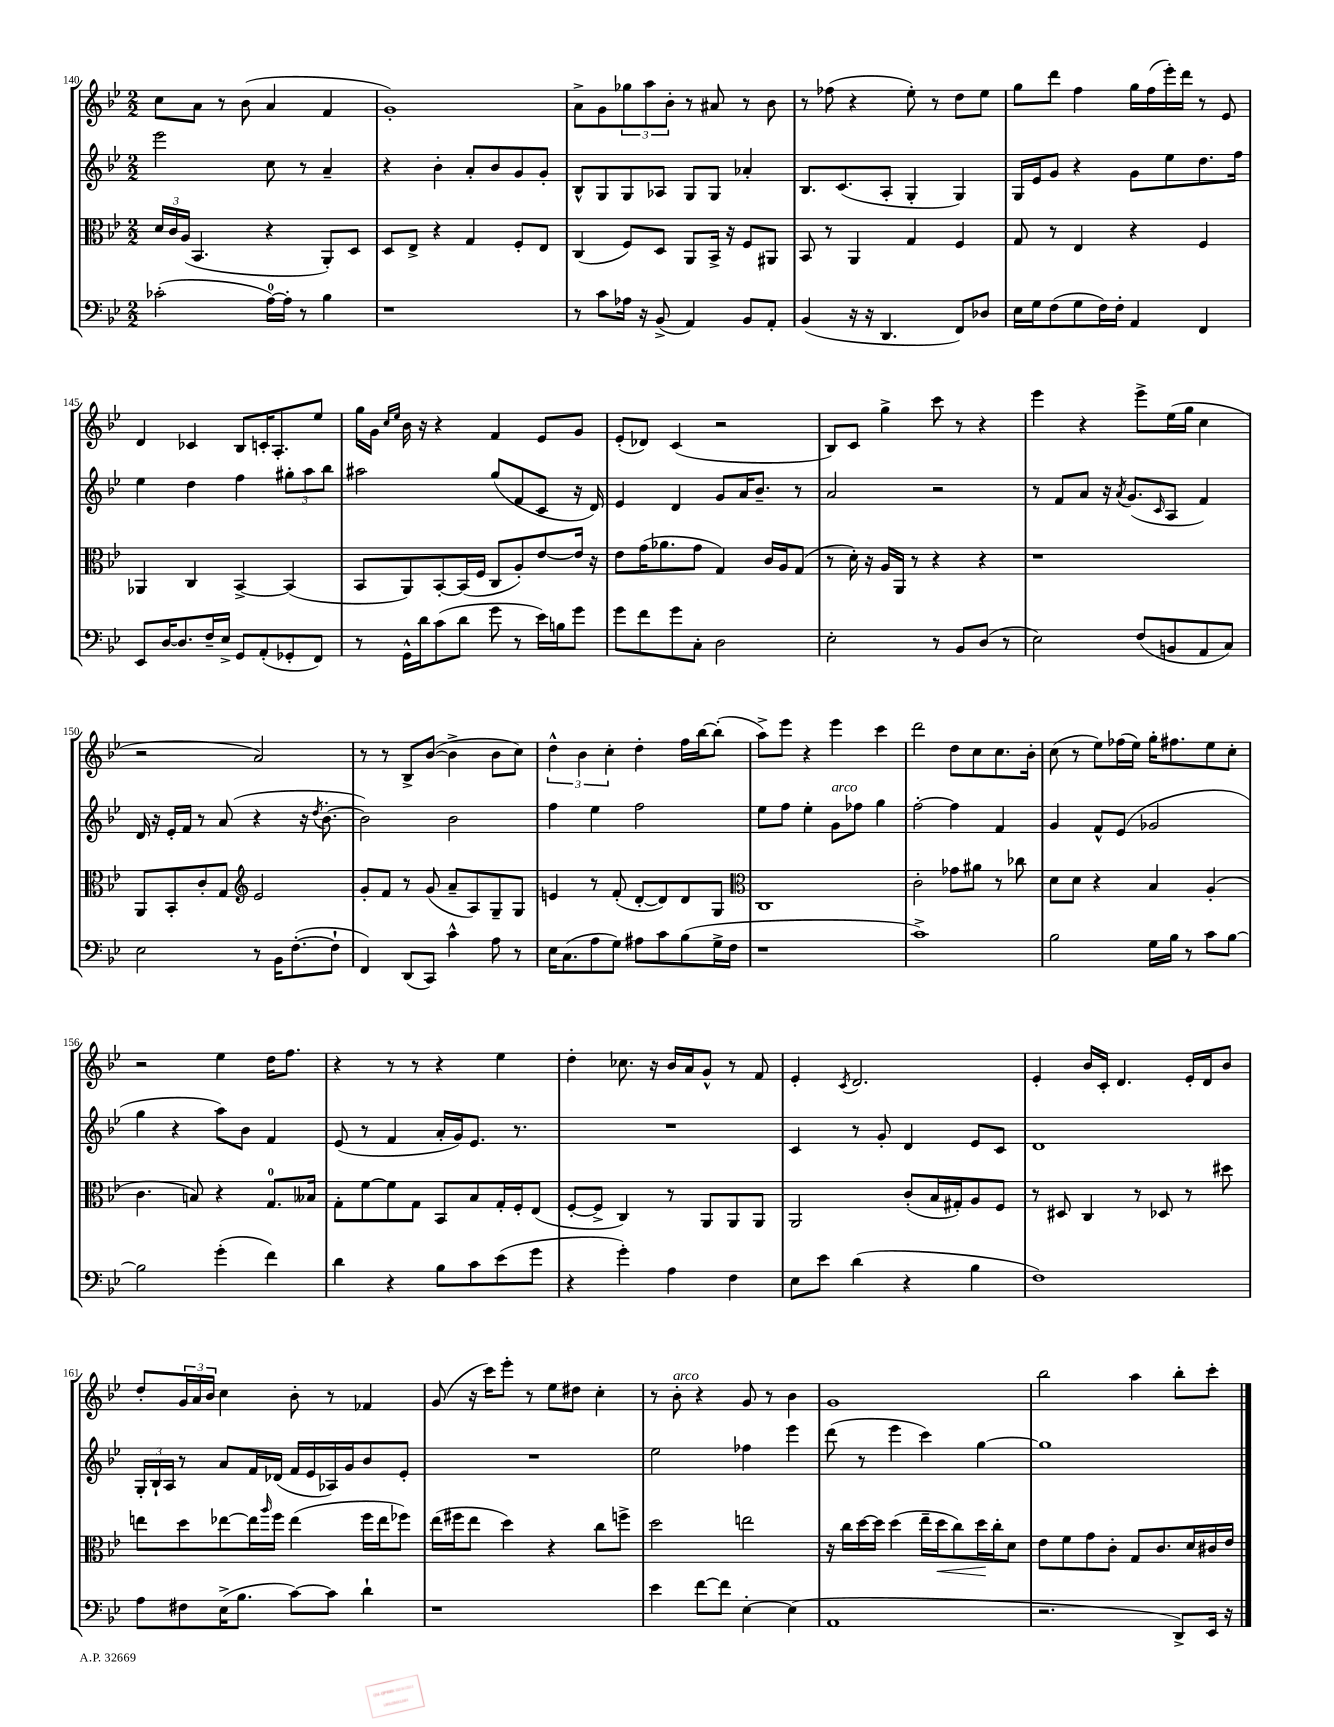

**kern	**kern	**kern	**kern
*staff4	*staff3	*staff2	*staff1
*clefF4	*clefC3	*clefG2	*clefG2
*k[b-e-]	*k[b-e-]	*k[b-e-]	*k[b-e-]
*M2/2	*M2/2	*M2/2	*M2/2
(2c-'	24d	2eee-	8cc
.	24c	.	.
.	(24A	.	.
.	4.BB-	.	8a
.	.	.	8r
.	.	.	(8b-
[16A)	4r	8cc	4a
16A']	.	.	.
8r	.	8r	.
4B-	8AA')	4a~	4f
.	8D	.	.
=	=	=	=
1r	8D	4r	1g')
.	8E-^	.	.
.	4r	4b-'	.
.	4G	8a'	.
.	.	8b-	.
.	8F'	8g	.
.	8E-	8g'	.
=	=	=	=
8r	(4C	8B-^^	8a^
8c	.	8G	8g
16A-	8F)	8G	12gg-
16r	.	.	.
.	.	.	12aa
(8BB-^	8D	8A-	.
.	.	.	12b-'
4AA)	8AA	8G	8r
.	16BB-^	8G	8a#
.	16r	.	.
8BB-	8F	4a-'	8r
8AA'	8AA#	.	8b-
=	=	=	=
(4BB-	8BB-	8.B-	8r
.	8r	.	(8ff-
.	.	(8.c	.
16r	4AA	.	4r
16r	.	.	.
4.DD	.	8A'	.
.	4G	4G'	8ee-')
.	.	.	8r
8FF)	4F	4G)	8dd
8D-	.	.	8ee-
=	=	=	=
16E-	8G	16G	8gg
16G	.	16e-	.
(8F	8r	8g	8ddd
8G	4E-	4r	4ff
16F)	.	.	.
16F'	.	.	.
4AA	4r	8g	16gg
.	.	.	(16ff
.	.	8ee-	16eee-')
.	.	.	16ddd
4FF	4F	8.dd	8r
.	.	.	8e-
.	.	16ff	.
=	=	=	=
8EE-	4AA-	4ee-	4d
[16D	.	.	.
8.D]	.	.	.
.	4C	4dd	4c-
16F~	.	.	.
16E-^	.	.	.
8GG	[4BB-^	4ff	8B-
(8AA'	.	.	16c'
.	.	.	8.A'
8GG-'	(4BB-]	12gg#'	.
.	.	12aa	.
8FF)	.	.	8ee-
.	.	12bb-	.
=	=	=	=
8r	8BB-	2aa#	16gg
.	.	.	16g
.	.	.	16qqcc
.	.	.	16qqee-
16GG^^	8AA)	.	16b-
16d	.	.	16r
(8c	[8BB-'	.	4r
8d	(16BB-]	.	.
.	16F	.	.
8g	8C	(8gg	4f
8r	8A')	8f	.
16e-)	[8e-	8c	8e-
16B	.	.	.
8g	16e-]	16r	8g
.	16r	16d)	.
=	=	=	=
8g	8e-	4e-	(8e-'
8f	(16g	.	8d-)
.	8.a-	.	.
8g	.	4d	(4c
8C'	8g	.	.
2D	4G)	8g	2r
.	.	16a	.
.	.	8.b-~	.
.	16c	.	.
.	16A	.	.
.	(8G	8r	.
=	=	=	=
2E-'	8r	2a	8B-)
.	16d')	.	8c
.	16r	.	.
.	16A	.	4gg^
.	16AA	.	.
.	8r	.	.
8r	4r	2r	8ccc
8BB-	.	.	8r
(8D	4r	.	4r
8r	.	.	.
=	=	=	=
2E-)	1r	8r	4eee-
.	.	8f	.
.	.	8a	4r
.	.	16r	.
.	.	8qa	.
.	.	(8.g	.
(8F	.	.	8eee-^
.	.	16qqc	.
8BB	.	8A	(16ee-
.	.	.	16gg
8AA	.	4f)	4cc
8C)	.	.	.
=	=	=	=
2E-	8AA	16d	2r
.	.	16r	.
.	8BB-'	16e-'	.
.	.	16f	.
.	8c'	8r	.
.	8G	(8a	.
*	*clefG2	*	*
8r	2e-	4r	2a)
16BB-	.	.	.
([8.F'	.	.	.
.	.	16r	.
.	.	8qdd	.
.	.	[8.b-'	.
8F`]	.	.	.
=	=	=	=
4FF)	8g'	2b-])	8r
.	8f	.	8r
(8DD	8r	.	8B-^
8CC)	(8g	.	([8b-
4c^^	8a~	2b-	4b-^]
.	8A)	.	.
8A	8G~	.	8b-
8r	8G	.	8cc)
=	=	=	=
16E-	4e	4ff	6dd^^
(8.C	.	.	.
.	.	.	6b-
8A	8r	4ee-	.
.	.	.	6cc'
8G)	(8f'	.	.
8A#	[8d'	2ff	4dd'
8c	8d])	.	.
(8B-	8d	.	16ff
.	.	.	[16bb-
16G^	8G	.	(8bb-']
16F	.	.	.
=	=	=	=
*	*clefC3	*	*
1r	1C	8ee-	8aa^)
.	.	8ff	8eee-
.	.	4ee-'	4r
.	.	8g	4eee-
.	.	8ff-	.
.	.	4gg	4ccc
=	=	=	=
1c^)	2c'	[2ff'	2ddd
.	8g-	4ff]	8dd
.	8a#	.	8cc
.	8r	4f	8.cc
.	8cc-	.	.
.	.	.	16b-'
=	=	=	=
2B-	8d	4g	(8cc
.	8d	.	8r
.	4r	8f^^	8ee-)
.	.	(8e-	(16ff-
.	.	.	16ee-)
16G	4B-	2g-	16gg'
16B-	.	.	8.ff#
8r	.	.	.
8c	(4A'	.	8ee-
[8B-	.	.	8cc'
=	=	=	=
2B-]	4.c	4gg	2r
.	.	4r	.
.	8B)	.	.
(4g'	4r	8aa)	4ee-
.	.	8b-	.
4f)	8.G	4f	16dd
.	.	.	8.ff
.	16B--	.	.
=	=	=	=
4d	8G'	(8e-	4r
.	[8f	8r	.
4r	8f]	4f	8r
.	8G	.	8r
8B-	8BB-	16a'	4r
.	.	16g)	.
8c	8B-	8.e-	.
(8e-	16G'	.	4ee-
.	16F'	8.r	.
8g	(8E-	.	.
=	=	=	=
4r	[8F'	1r	4dd'
.	8F^]	.	.
4g')	4C)	.	8.cc-
.	.	.	16r
4A	8r	.	16b-
.	.	.	16a
.	8AA	.	8g^^
4F	8AA	.	8r
.	8AA	.	8f
=	=	=	=
8E-	2AA	4c	4e-'
8e-	.	.	.
.	.	.	8qc
(4d	.	8r	2.d
.	.	8g'	.
4r	(8c'	4d	.
.	16B-	.	.
.	16G#')	.	.
4B-	8A	8e-	.
.	8F	8c	.
=	=	=	=
1F)	8r	1d	4e-'
.	8D#	.	.
.	4C	.	16b-
.	.	.	16c'
.	.	.	4.d
.	8r	.	.
.	8D-	.	.
.	8r	.	16e-'
.	.	.	16d
.	8dd#	.	8b-
=	=	=	=
8A	8ee	24G'	8dd'
.	.	24B-`	.
.	.	24A	.
8F#	8dd	8r	24g
.	.	.	24a
.	.	.	24b-
(16E-^	[8ee-	8a	4cc
8.B-	.	.	.
.	16ee-]	16f	.
.	16qqaa	.	.
.	16ff	(16d-	.
[8c)	(4ee-	16f	8b-'
.	.	16e-	.
8c]	.	16A-)	8r
.	.	16g	.
4d`	16ff	8b-	4f-
.	16ee-	.	.
.	8ff-)	8e-'	.
=	=	=	=
1r	(16ee-	1r	(8g
.	16ff#	.	.
.	8ee-	.	16r
.	.	.	16ccc)
.	4dd)	.	8eee-'
.	.	.	8r
.	4r	.	8ee-
.	.	.	8dd#
.	8cc	.	4cc'
.	8ff^	.	.
=	=	=	=
4e-	2dd	2ee-	8r
.	.	.	8b-'
[8f	.	.	4r
8f]	.	.	.
[4E-'	2ee	4ff-	8g
.	.	.	8r
(4E-]	.	4eee-	4b-
=	=	=	=
1AA	16r	(8ddd	1g
.	16cc	.	.
.	[16dd	8r	.
.	16dd]	.	.
.	(4dd	4eee-	.
.	16ee-~	4ccc)	.
.	16dd	.	.
.	8cc)	.	.
.	16dd	[4gg	.
.	16cc'	.	.
.	8d	.	.
=	=	=	=
2.r	8e-	1gg]	2bb-
.	8f	.	.
.	8g	.	.
.	8c'	.	.
.	8G	.	4aa
.	8.c	.	.
8DD^)	.	.	8bb-'
.	16d	.	.
16EE-	16c#	.	8ccc'
16r	16e-	.	.
==	==	==	==
*-	*-	*-	*-
